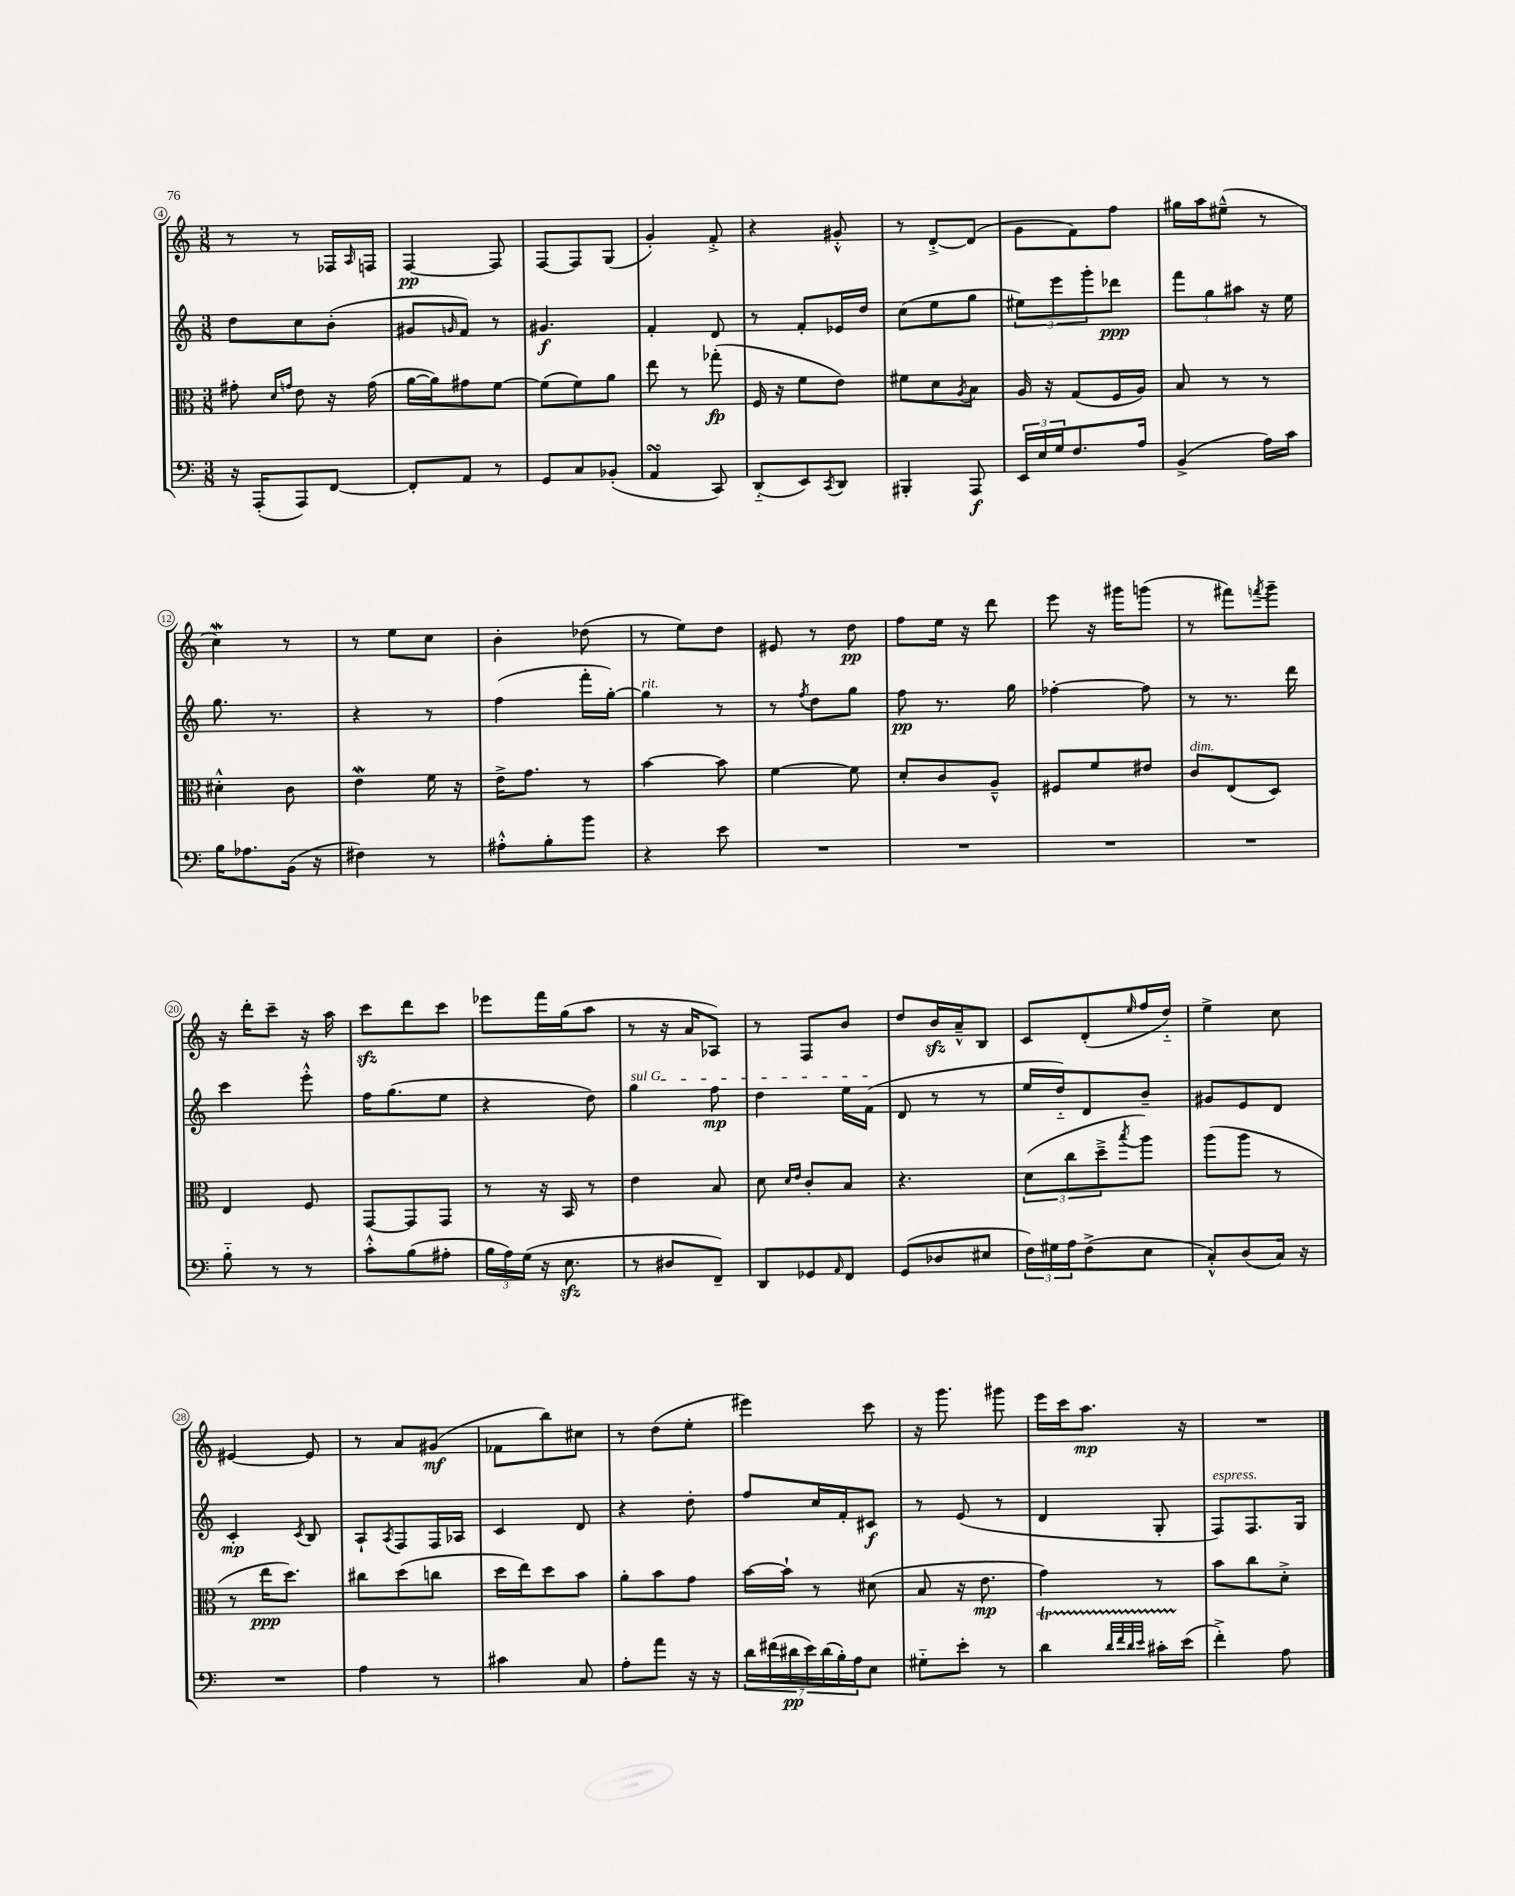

**kern	**dynam	**kern	**dynam	**kern	**dynam	**kern	**dynam
*part4	*part4	*part3	*part3	*part2	*part2	*part1	*part1
*staff4	*staff4	*staff3	*staff3	*staff2	*staff2	*staff1	*staff1
*clefF4	*	*clefC3	*	*clefG2	*	*clefG2	*
*k[]	*	*k[]	*	*k[]	*	*k[]	*
*M3/8	*	*M3/8	*	*M3/8	*	*M3/8	*
=4	=4	=4	=4	=4	=4	=4	=4
16r	.	8g#X'\	.	8dd\L	.	8r	.
(16AAA'/KL	.	.	.	.	.	.	.
.	.	16qqd/LL	.	.	.	.	.
.	.	16qqgn/JJ	.	.	.	.	.
8AAA/)	.	8e\	.	8cc\	.	8r	.
[8FF/J	.	16r	.	(8b'\J	.	16F-X/LL	.
.	.	.	.	.	.	16qqA/	.
.	.	(16g\	.	.	.	16Fn/JJ	.
=5	=5	=5	=5	=5	=5	=5	=5
8FF'/L]	.	[16a\LL	.	8g#X/L	.	[4F/	pp
.	.	16a\J])	.	.	.	.	.
.	.	.	.	16qqgn/	.	.	.
8AA/J	.	8g#X\	.	8f/J)	.	.	.
8r	.	[8f\J	.	8r	.	8F/]	.
=6	=6	=6	=6	=6	=6	=6	=6
8GG/L	.	(8f\L]	.	4.g#X/	f	[8F/L	.
8C/	.	8f\)	.	.	.	8F/]	.
(8BB-X'/J	.	8a\J	.	.	.	(8G/J	.
=7	=7	=7	=7	=7	=7	=7	=7
4AAsSSS/	.	8ee\	.	4f'/	.	4g'/)	.
.	.	8r	.	.	.	.	.
8CC/)	.	(8gg-X'\	fp	8d/	.	8f'^/	.
=8	=8	=8	=8	=8	=8	=8	=8
(8DD/L	.	16F/	.	8r	.	4r	.
.	.	16r	.	.	.	.	.
8EE/)	.	8f\L	.	8f'/L	.	.	.
8qCC/	.	.	.	.	.	.	.
8DD/J	.	8e\J)	.	16e-X/L	.	8g#X'^^/	.
.	.	.	.	16dd/JJ	.	.	.
=9	=9	=9	=9	=9	=9	=9	=9
4BBB#X'/	.	8f#X\L	.	(8cc\L	.	8r	.
.	.	8d\	.	8ee\	.	[8d'^/L	.
.	.	8qA/	.	.	.	.	.
8AAA/	f	8B\J	.	8gg\J	.	(8d/J]	.
=10	=10	=10	=10	=10	=10	=10	=10
24EE/LL	.	16A/	.	12ee#X\L)	.	8g\L	.
24E/	.	.	.	.	.	.	.
.	.	16r	.	.	.	.	.
24G/J	.	.	.	12eee\	.	.	.
8.F/	.	(8G/L	.	.	.	8f\)	.
.	.	.	.	12ggg'\	.	.	.
.	.	16F/L	.	8ddd-X\J	ppp	8ff\J	.
16A/Jk	.	16A/JJ)	.	.	.	.	.
=11	=11	=11	=11	=11	=11	=11	=11
(4BB^/	.	8B/	.	12fff\L	.	16gg#X\LL	.
.	.	.	.	.	.	16aa\J	.
.	.	.	.	12gg\	.	.	.
.	.	8r	.	.	.	(8ee#X~^^\J	.
.	.	.	.	12aa#X\J	.	.	.
16A\LL)	.	8r	.	16r	.	8r	.
16c\JJ	.	.	.	16ee\	.	.	.
!!LO:LB:g=z
=12	=12	=12	=12	=12	=12	=12	=12
16B\KL	.	4d#X'^^\	.	8.gg\	.	4ccw\)	.
8.A-X\	.	.	.	.	.	.	.
.	.	.	.	8.r	.	.	.
(16BB\Jk	.	8c\	.	.	.	8r	.
16r	.	.	.	.	.	.	.
=13	=13	=13	=13	=13	=13	=13	=13
4F#X\)	.	4eW\	.	4r	.	8r	.
.	.	.	.	.	.	8ee\L	.
8r	.	16f\	.	8r	.	8cc\J	.
.	.	16r	.	.	.	.	.
=14	=14	=14	=14	=14	=14	=14	=14
8A#X'^^\L	.	16e^\KL	.	(4ff\	.	4b'\	.
.	.	8.g\J	.	.	.	.	.
8B'\	.	.	.	.	.	.	.
8b\J	.	8r	.	16fff'\LL	.	(8dd-X\	.
.	.	.	.	[16gg'\JJ)	.	.	.
=15	=15	=15	=15	=15	=15	=15	=15
!	!	!	!	!LO:TX:a:i:t=rit.	!	!	!
4r	.	[4b\	.	4gg\]	.	8r	.
.	.	.	.	.	.	8ee\L)	.
8e\	.	8b\]	.	8r	.	8dd\J	.
=16	=16	=16	=16	=16	=16	=16	=16
4.r	.	[4f\	.	8r	.	8e#X/	.
.	.	.	.	8qff/	.	.	.
.	.	.	.	8dd\L	.	8r	.
.	.	8f\]	.	8gg\J	.	8dd\	pp
=17	=17	=17	=17	=17	=17	=17	=17
4.r	.	8d'/L	.	8ff\	pp	8ff\L	.
.	.	8c/	.	8.r	.	16ee\Jk	.
.	.	.	.	.	.	16r	.
.	.	8A~^^/J	.	.	.	8ddd\	.
.	.	.	.	16gg\	.	.	.
=18	=18	=18	=18	=18	=18	=18	=18
4.r	.	8F#X/L	.	[4ff-X'\	.	8eee\	.
.	.	8f/	.	.	.	16r	.
.	.	.	.	.	.	16ggg#X\KL	.
.	.	8e#X/J	.	8ff-\]	.	(8gggn\J	.
=19	=19	=19	=19	=19	=19	=19	=19
!	!	!LO:TX:a:i:t=dim.	!	!	!	!	!
4.r	.	8c/L	.	8r	.	8r	.
.	.	(8E/	.	8.r	.	8fff#X\L)	.
.	.	.	.	.	.	8qfffn/	.
.	.	8D/J)	.	.	.	8ggg~\J	.
.	.	.	.	16ddd\	.	.	.
!!LO:LB:g=z
=20	=20	=20	=20	=20	=20	=20	=20
8B\	.	4E/	.	4ccc\	.	16r	.
.	.	.	.	.	.	16ddd'\KL	.
8r	.	.	.	.	.	8ccc~\J	.
8r	.	8F/	.	8eee'^^\	.	16r	.
.	.	.	.	.	.	16aa\	.
=21	=21	=21	=21	=21	=21	=21	=21
8c'^^\L	.	[8GG/L	.	16ff\KL	.	8ccczz\L	.
.	.	.	.	(8.gg\	.	.	.
(8B\	.	8GG/]	.	.	.	8ddd\	.
8A#X'\J	.	8GG/J	.	8ee\J	.	8ccc\J	.
=22	=22	=22	=22	=22	=22	=22	=22
24B\LL	.	8r	.	4r	.	8eee-X\L	.
24A\)	.	.	.	.	.	.	.
(24G\JJ	.	.	.	.	.	.	.
16r	.	16r	.	.	.	16fff\L	.
8.Ezz\	.	16BB/	.	.	.	(16gg\J	.
.	.	8r	.	8dd\)	.	8aa\J	.
=23	=23	=23	=23	=23	=23	=23	=23
!	!	!	!	!LO:TX:a:i:t=sul G	!	!	!
8r	.	4e\	.	4gg\	.	8r	.
8D#X/L	.	.	.	.	.	16r	.
.	.	.	.	.	.	16a/KL	.
8FF~/J)	.	8B/	.	8ff\	mp	8A-X/J)	.
=24	=24	=24	=24	=24	=24	=24	=24
8DD/L	.	8d\	.	4dd\	.	8r	.
.	.	16qqd/LL	.	.	.	.	.
.	.	16qqe/JJ	.	.	.	.	.
8GG-X/	.	8c'/L	.	.	.	8F/L	.
16qqAA/	.	.	.	.	.	.	.
8FF/J	.	8B/J	.	16ee\LL	.	8b/J	.
.	.	.	.	(16f\JJ	.	.	.
=25	=25	=25	=25	=25	=25	=25	=25
(8GG/L	.	4.r	.	8d/	.	8dd/L	.
8D-X/	.	.	.	8r	.	16bzz/L	.
.	.	.	.	.	.	16a~^^/J	.
8E#X/J	.	.	.	8r	.	8B/J	.
=26	=26	=26	=26	=26	=26	=26	=26
24F\LL)	.	(12d\L	.	16ee/LL	.	8c/L	.
24G#X\	.	.	.	.	.	.	.
.	.	.	.	16dd/J)	.	.	.
24A\J	.	12cc\	.	.	.	.	.
(8F^\	.	.	.	8d/	.	(8d'/	.
.	.	12dd~^\	.	.	.	.	.
.	.	8qbb/	.	.	.	16qqee/	.
8E\J	.	8aa\J)	.	8b~/J	.	16ff/L	.
.	.	.	.	.	.	16dd/JJ)	.
=27	=27	=27	=27	=27	=27	=27	=27
8C'^^/L)	.	(8aa\L	.	8g#X/L	.	4ee^\	.
(8D/	.	8aa\J	.	8e/	.	.	.
16C/Jk)	.	8r	.	8d/J	.	8cc\	.
16r	.	.	.	.	.	.	.
!!LO:LB:g=z
=28	=28	=28	=28	=28	=28	=28	=28
4.r	.	8r	.	4c'/	mp	[4e#X/	.
.	.	16ee\KL	ppp	.	.	.	.
.	.	8.dd\J)	.	.	.	.	.
.	.	.	.	8qc/	.	.	.
.	.	.	.	8B/	.	8e#/]	.
=29	=29	=29	=29	=29	=29	=29	=29
4A\	.	8cc#X\L	.	8A`/L	.	8r	.
.	.	.	.	8qA/	.	.	.
.	.	(8dd\	.	8F/	.	8a/L	.
8r	.	8ccn\J	.	16F/L	.	(8g#X/J	mf
.	.	.	.	16A-X/JJ	.	.	.
=30	=30	=30	=30	=30	=30	=30	=30
4c#X\	.	16dd\LL	.	4c/	.	8f-X\L	.
.	.	16ee\J)	.	.	.	.	.
.	.	8dd\	.	.	.	8bb\)	.
8C/	.	8b\J	.	8d/	.	8cc#X\J	.
=31	=31	=31	=31	=31	=31	=31	=31
8A'\L	.	8a'\L	.	4r	.	8r	.
8a\J	.	8b\	.	.	.	(8dd\L	.
16r	.	8g\J	.	8dd'\	.	8ee'\J	.
16r	.	.	.	.	.	.	.
=32	=32	=32	=32	=32	=32	=32	=32
28d\LL	.	[16b\LL	.	8ff/L	.	4eee#X\)	.
(28f#X\	.	.	.	.	.	.	.
.	.	16b`\JJ]	.	.	.	.	.
28d#X\	pp	.	.	.	.	.	.
28e\)	.	.	.	.	.	.	.
.	.	8r	.	16cc/L	.	.	.
(28d#\	.	.	.	.	.	.	.
28B'\)	.	.	.	.	.	.	.
.	.	.	.	16f'/J	.	.	.
28A\J	.	.	.	.	.	.	.
8E\J	.	(8d#X\	.	8c#X/J	f	8ccc\	.
=33	=33	=33	=33	=33	=33	=33	=33
8G#X\L	.	8B/	.	8r	.	16r	.
.	.	.	.	.	.	8.ggg\	.
8e'\J	.	16r	.	(8e/	.	.	.
.	.	8.e\	mp	.	.	.	.
8r	.	.	.	8r	.	8ggg#X\	.
=34	=34	=34	=34	=34	=34	=34	=34
4dT\	.	4g\)	.	4d/	.	16eee\LL	.
.	.	.	.	.	.	16ccc\J	.
.	.	.	.	.	.	8.aa\J	mp
32qqd/LLL	.	.	.	.	.	.	.
32qqf/	.	.	.	.	.	.	.
32qqd/	.	.	.	.	.	.	.
32qqe/JJJ	.	.	.	.	.	.	.
16c#XTTT'\LL	.	8r	.	8G'/	.	.	.
(16e\JJ	.	.	.	.	.	16r	.
=35	=35	=35	=35	=35	=35	=35	=35
!	!	!	!	!LO:TX:a:i:t=espress.	!	!	!
4f'^\)	.	8b\L	.	8F/L)	.	4.r	.
.	.	8cc\	.	8.F/	.	.	.
8A\	.	8d'^\J	.	.	.	.	.
.	.	.	.	16G/Jk	.	.	.
==	==	==	==	==	==	==	==
*-	*-	*-	*-	*-	*-	*-	*-
